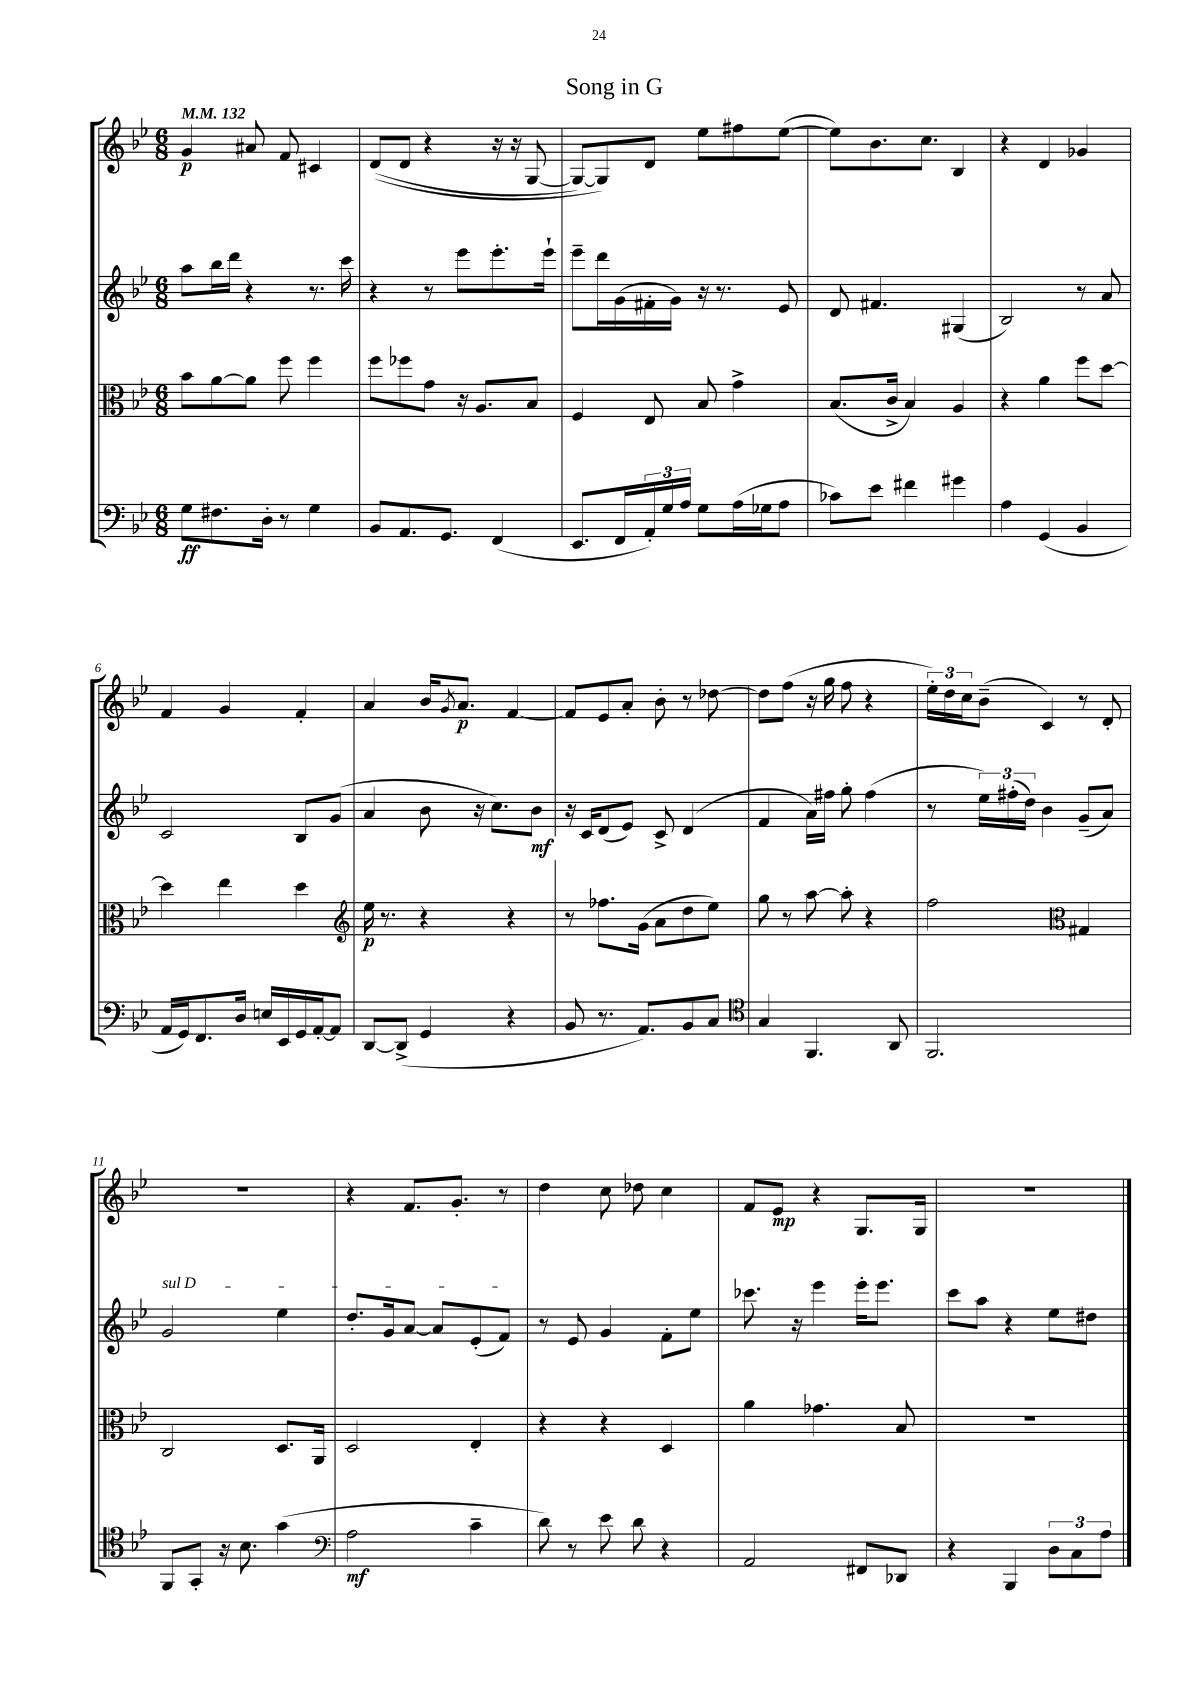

**kern	**dynam	**kern	**dynam	**kern	**dynam	**kern	**dynam
*part4	*part4	*part3	*part3	*part2	*part2	*part1	*part1
*staff4	*staff4	*staff3	*staff3	*staff2	*staff2	*staff1	*staff1
*clefF4	*	*clefC3	*	*clefG2	*	*clefG2	*
*k[b-e-]	*	*k[b-e-]	*	*k[b-e-]	*	*k[b-e-]	*
*M6/8	*	*M6/8	*	*M6/8	*	*M6/8	*
*MM132	*	*MM132	*	*MM132	*	*MM132	*
=1	=1	=1	=1	=1	=1	=1	=1
8G\L	ff	8b-\L	.	8aa\L	.	4g/	p
8.F#X\	.	[8a\	.	16bb-\L	.	.	.
.	.	.	.	16ddd\JJ	.	.	.
.	.	8a\J]	.	4r	.	8a#X/	.
16D'\Jk	.	.	.	.	.	.	.
8r	.	8ff\	.	.	.	8f/	.
4G\	.	4ff\	.	8.r	.	4c#X/	.
.	.	.	.	16ccc\	.	.	.
=2	=2	=2	=2	=2	=2	=2	=2
8BB-/L	.	8ff\L	.	4r	.	((8d/L	.
8.AA/	.	8ff-X\	.	.	.	8d/J	.
.	.	8g\J	.	8r	.	4r	.
8.GG/J	.	.	.	.	.	.	.
.	.	16r	.	8eee-\L	.	.	.
.	.	8.A/L	.	.	.	.	.
(4FF/	.	.	.	8.eee-'\	.	16r	.
.	.	.	.	.	.	16r	.
.	.	8B-/J	.	.	.	[8G/	.
.	.	.	.	16eee-`\Jk	.	.	.
=3	=3	=3	=3	=3	=3	=3	=3
8.EE-/L	.	4F/	.	8eee-~\L	.	8G/L_)	.
.	.	.	.	16ddd\L	.	8G/])	.
16FF/L	.	.	.	(16g\	.	.	.
24AA'/)	.	8E-/	.	16f#X'\	.	8d/J	.
24G/	.	.	.	.	.	.	.
.	.	.	.	16g\JJ)	.	.	.
24A/JJ	.	.	.	.	.	.	.
8G\L	.	8B-/	.	16r	.	8ee-\L	.
.	.	.	.	8.r	.	.	.
(16A\L	.	4g^\	.	.	.	8ff#X\	.
16G-X\J	.	.	.	.	.	.	.
8A\J	.	.	.	8e-/	.	([8ee-\J	.
=4	=4	=4	=4	=4	=4	=4	=4
8c-X\L)	.	(8.B-/L	.	8d/	.	8ee-\L])	.
8e-\J	.	.	.	4.f#X/	.	8.b-\	.
.	.	16c^/Jk	.	.	.	.	.
4f#X\	.	4B-/)	.	.	.	.	.
.	.	.	.	.	.	8.cc\J	.
4g#X\	.	4A/	.	(4G#X/	.	4B-/	.
=5	=5	=5	=5	=5	=5	=5	=5
4A\	.	4r	.	2B-/)	.	4r	.
(4GG/	.	4a\	.	.	.	4d/	.
4BB-/	.	8ff\L	.	8r	.	4g-X/	.
.	.	[8dd\J	.	8a/	.	.	.
!!LO:LB:g=z
=6	=6	=6	=6	=6	=6	=6	=6
16AA/LL	.	4dd\]	.	2c/	.	4f/	.
16GG/J)	.	.	.	.	.	.	.
8.FF/	.	.	.	.	.	.	.
.	.	4ee-\	.	.	.	4g/	.
16D/Jk	.	.	.	.	.	.	.
16En/LL	.	.	.	.	.	.	.
16EE-/	.	.	.	.	.	.	.
16GG/	.	4dd\	.	8B-/L	.	4f'/	.
[16AA'/J	.	.	.	.	.	.	.
8AA/J]	.	.	.	(8g/J	.	.	.
=7	=7	=7	=7	=7	=7	=7	=7
*	*	*clefG2	*	*	*	*	*
[8DD/L	.	16ee-\	p	4a/	.	4a/	.
.	.	8.r	.	.	.	.	.
(8DD^/J]	.	.	.	.	.	.	.
4GG/	.	4r	.	8b-\	.	16b-/KL	.
.	.	.	.	.	.	8qg/	.
.	.	.	.	.	.	8.a/J	p
.	.	.	.	16r	.	.	.
.	.	.	.	8.cc\L)	.	.	.
4r	.	4r	.	.	.	[4f/	.
.	.	.	.	8b-\J	mf	.	.
=8	=8	=8	=8	=8	=8	=8	=8
8BB-/	.	8r	.	16r	.	8f/L]	.
.	.	.	.	16c/KL	.	.	.
8.r	.	8.ff-X\L	.	(8d/	.	8e-/	.
.	.	.	.	8e-/J)	.	8a'/J	.
8.AA/L)	.	(16g\Jk	.	.	.	.	.
.	.	8a\L	.	8c^/	.	8b-'\	.
8BB-/	.	8dd\	.	(4d/	.	8r	.
8C/J	.	8ee-\J)	.	.	.	[8dd-X\	.
=9	=9	=9	=9	=9	=9	=9	=9
*clefC4	*	*	*	*	*	*	*
4G/	.	8gg\	.	4f/	.	8dd-\L]	.
.	.	8r	.	.	.	(8ff\J	.
4.FF/	.	[8aa\	.	16a\LL)	.	16r	.
.	.	.	.	16ff#X\JJ	.	16gg\	.
.	.	8aa'\]	.	8gg'\	.	8ff\	.
.	.	4r	.	(4ff#\	.	4r	.
8AA/	.	.	.	.	.	.	.
=10	=10	=10	=10	=10	=10	=10	=10
2.FF/	.	2ff\	.	8r	.	24ee-'\LL)	.
.	.	.	.	.	.	24dd\	.
.	.	.	.	.	.	24cc\J	.
.	.	.	.	24ee-\LL)	.	(8b-~\J	.
.	.	.	.	(24ff#X'\	.	.	.
.	.	.	.	24dd\JJ)	.	.	.
.	.	.	.	4b-\	.	4c/)	.
*	*	*clefC3	*	*	*	*	*
.	.	4G#X/	.	(8g~/L	.	8r	.
.	.	.	.	8a/J)	.	8d'/	.
!!LO:LB:g=z
=11	=11	=11	=11	=11	=11	=11	=11
!	!	!	!	!LO:TX:a:i:t=sul D	!	!	!
8FF/L	.	2C/	.	2g/	.	2.r	.
8GG'/J	.	.	.	.	.	.	.
16r	.	.	.	.	.	.	.
8.B-\	.	.	.	.	.	.	.
(4g\	.	8.D/L	.	4ee-\	.	.	.
.	.	16AA/Jk	.	.	.	.	.
=12	=12	=12	=12	=12	=12	=12	=12
*clefF4	*	*	*	*	*	*	*
2A\	mf	2D/	.	8.dd'/L	.	4r	.
.	.	.	.	16g/k	.	.	.
.	.	.	.	[8a/J	.	8.f/L	.
.	.	.	.	8a/L]	.	.	.
.	.	.	.	.	.	8.g'/J	.
4c~\	.	4E-'/	.	(8e-'/	.	.	.
.	.	.	.	8f/J)	.	8r	.
=13	=13	=13	=13	=13	=13	=13	=13
8d\)	.	4r	.	8r	.	4dd\	.
8r	.	.	.	8e-/	.	.	.
8e-\	.	4r	.	4g/	.	8cc\	.
8d\	.	.	.	.	.	8dd-X\	.
4r	.	4D/	.	8f'\L	.	4cc\	.
.	.	.	.	8ee-\J	.	.	.
=14	=14	=14	=14	=14	=14	=14	=14
2AA/	.	4a\	.	8.ccc-X\	.	8f/L	.
.	.	.	.	.	.	8e-/J	mp
.	.	.	.	16r	.	.	.
.	.	4.g-X\	.	4eee-\	.	4r	.
8FF#X/L	.	.	.	16eee-'\KL	.	8.G/L	.
.	.	.	.	8.eee-\J	.	.	.
8DD-X/J	.	8B-/	.	.	.	.	.
.	.	.	.	.	.	16G/Jk	.
=15	=15	=15	=15	=15	=15	=15	=15
4r	.	2.r	.	8ccc\L	.	2.r	.
.	.	.	.	8aa\J	.	.	.
4BBB-/	.	.	.	4r	.	.	.
12D\L	.	.	.	8ee-\L	.	.	.
12C\	.	.	.	.	.	.	.
.	.	.	.	8dd#X\J	.	.	.
12A\J	.	.	.	.	.	.	.
==	==	==	==	==	==	==	==
*-	*-	*-	*-	*-	*-	*-	*-
